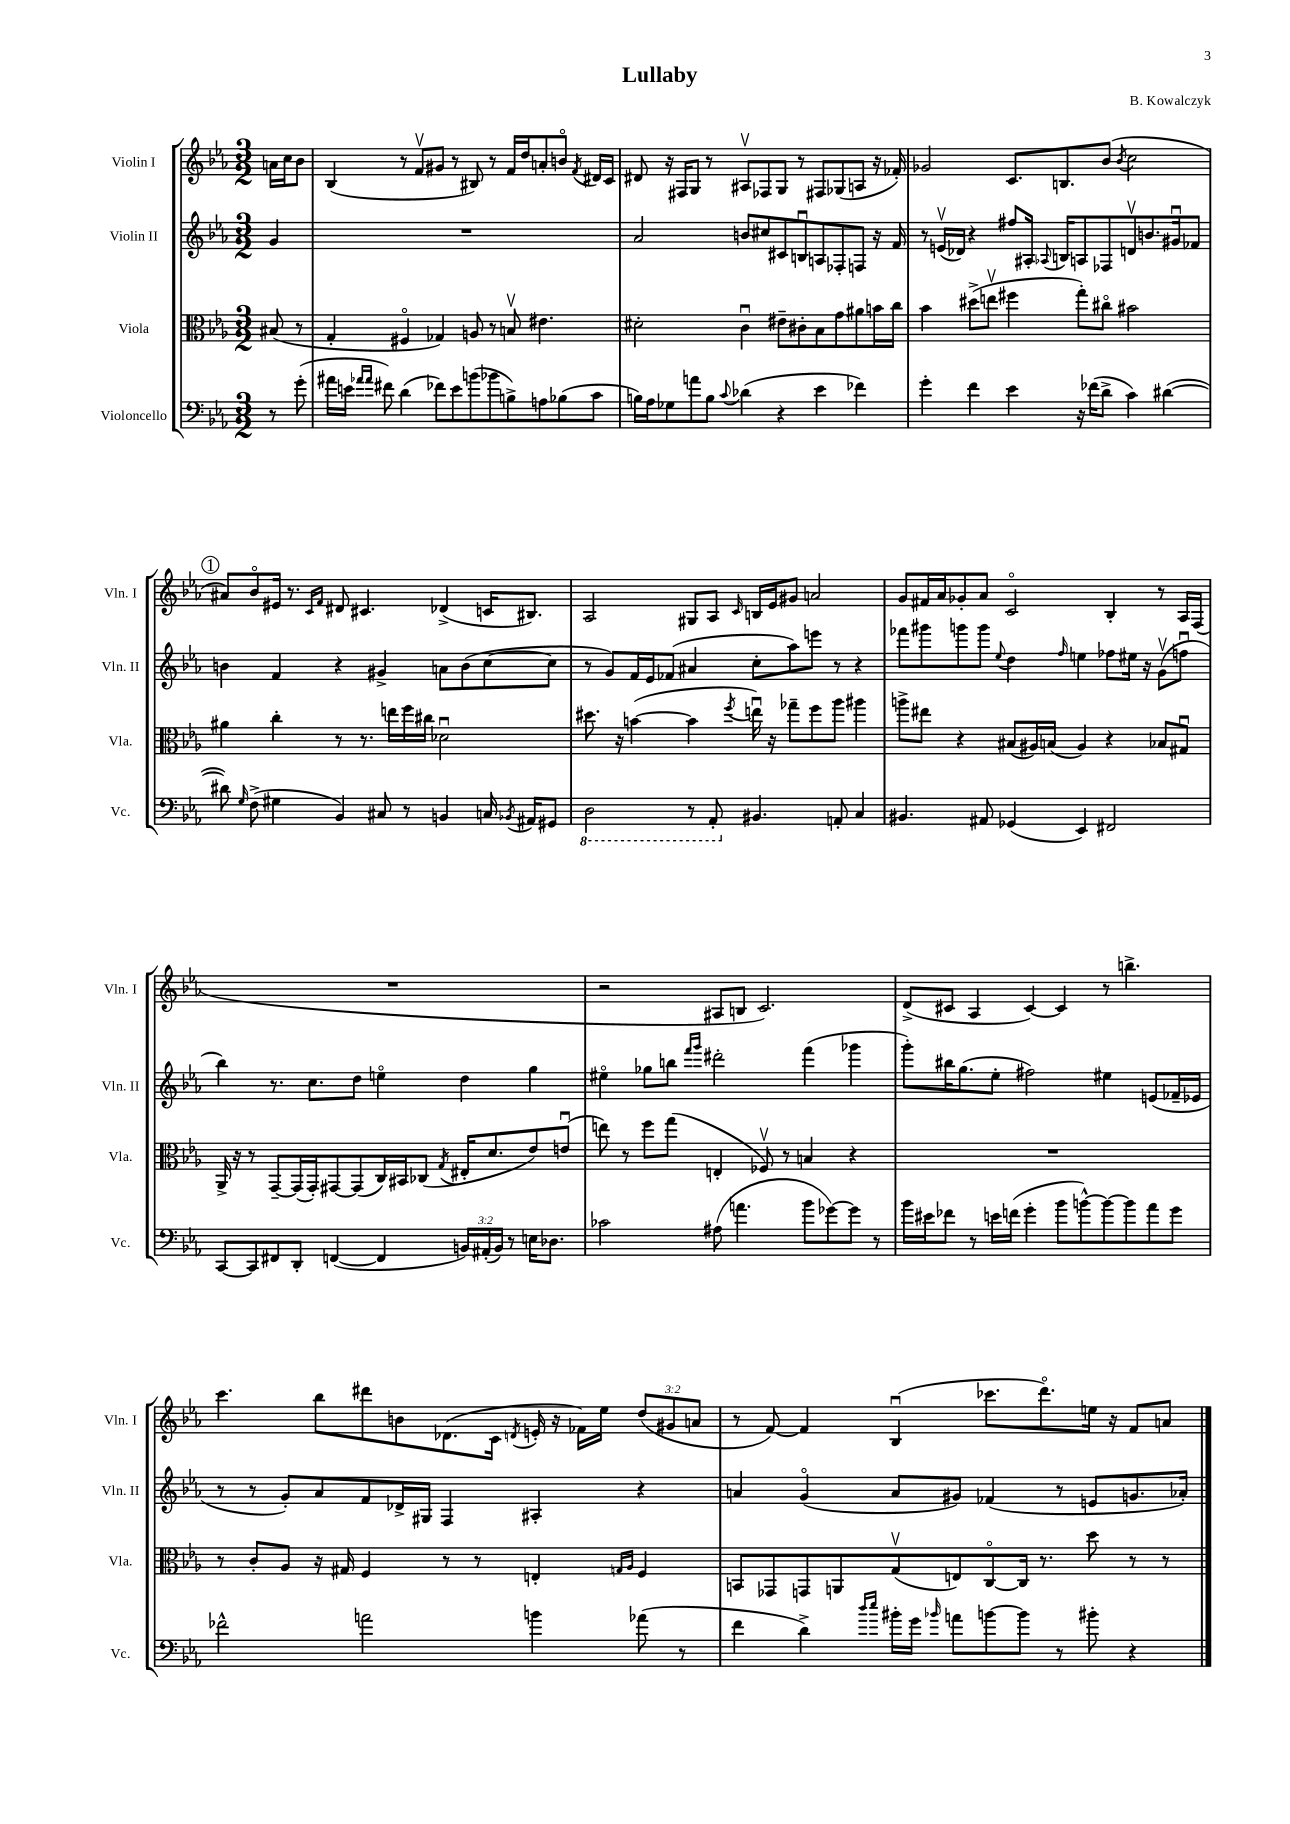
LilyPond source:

\header { title = "Lullaby" composer = "B. Kowalczyk" }
<<
\new StaffGroup <<
\new Staff = "s0" \with { instrumentName = "Violin I" shortInstrumentName = "Vln. I" } {
    \clef treble \key ees \major \numericTimeSignature \time 3/2 \override Staff.TupletNumber.text = #tuplet-number::calc-fraction-text \partial 4
    \autoBeamOff a'16[ c''16 bes'8] |
    bes4( r8 f'8[\upbow gis'8] r8 bis8) r8 f'16[ d''16 a'8-. b'8]\flageolet \acciaccatura { f'8 } dis'16[ c'16] |
    dis'8 r16 fis16[ g8] r8 ais8[\upbow fes8 g8] r8 fis8[ ges8( a8] r16 fes'16-.) |
    ges'2 c'8.[ b8. bes'8]( \acciaccatura { bes'8 } c''2 |
    \mark \markup { \circle "1" } ais'8[) bes'8\flageolet eis'16] r8. \grace { c'16[ f'16] } dis'8 cis'4. des'4->( c'16[ bis8.]) |
    aes2 gis8[ aes8] \grace { c'16 } b16[ ees'16 gis'8] a'2 |
    g'8[ fis'16 aes'16 ges'8-. aes'8] c'2\flageolet bes4-. r8 aes16[ f16]( |
    R1. |
    r2 ais8[ b8] c'2.) |
    d'8[->( cis'8] aes4 cis'4~) cis'4 r8 b''4.-> |
    c'''4. bes''8[ dis'''8 b'8 des'8.( c'16] \acciaccatura { d'8 } e'16-. r16 fes'16[) ees''16] \tuplet 3/2 { d''8[( gis'8 a'8] } |
    r8 f'8~) f'4 bes4\downbow( ces'''8.[ d'''8.\flageolet) e''16] r16 f'8[ a'8] \bar "|." |
}
\new Staff = "s1" \with { instrumentName = "Violin II" shortInstrumentName = "Vln. II" } {
    \clef treble \key ees \major \numericTimeSignature \time 3/2 \partial 4
    \autoBeamOff g'4 |
    R1. |
    aes'2 b'8[ cis''8 cis'8 b8\downbow a8 fes8-. f8] r16 f'16 |
    r8 e'16[\upbow( des'16]) r4 fis''8[ ais16]-. \appoggiatura { aes8 } b16[ a8 fes8 d'8\upbow b'8. gis'16\downbow fes'8] |
    \mark \markup { \circle "1" } b'4 f'4 r4 gis'4-> a'8[ b'8( c''8~ c''8] |
    r8 g'8[) f'16 ees'16 fes'8]( ais'4 c''8[-. aes''8) e'''8] r8 r4 |
    fes'''8[ gis'''8 g'''8 g'''8] \appoggiatura { ees''8 } d''4 \grace { f''16 } e''4 fes''8[ eis''16] r16 g'8[\upbow( f''8]\downbow |
    bes''4) r8. c''8.[ d''8] e''4\flageolet d''4 g''4 |
    eis''4\flageolet ges''8[ b''8] \grace { f'''16[ g'''16] } dis'''2-. f'''4( ges'''4 |
    g'''8[-.) bis''16 g''8.( ees''8]-. fis''2) eis''4 e'8[( fes'16-- ees'16] |
    r8 r8 g'8[-.) aes'8 f'8 des'16-> gis16] f4 ais4-. r4 |
    a'4 g'4\flageolet( a'8[ gis'8]) fes'4( r8 e'8[ g'8. aes'16]-.) \bar "|." |
}
\new Staff = "s2" \with { instrumentName = "Viola" shortInstrumentName = "Vla." } {
    \clef alto \key ees \major \numericTimeSignature \time 3/2 \partial 4
    \autoBeamOff bis8( r8 |
    g4-. fis4\flageolet ges4) a8 r8 b8\upbow eis'4. |
    dis'2-. c'4\downbow eis'8[-- cis'8-. bes8 g'8 ais'8 b'16 c''16] |
    bes'4 dis''8[->( e''8]\upbow fis''4 g''8[-.) cis''8]\flageolet bis'2 |
    \mark \markup { \circle "1" } ais'4 c''4-. r8 r8. e''16[ f''16 cis''16] des'2\downbow |
    dis''8. r16 b'4~( b'4 \acciaccatura { f''8 } e''16\downbow) r16 ges''8[-- f''8 aes''8] ais''4 |
    a''8[-> eis''8] r4 bis8[( ais16) b16]( ais4) r4 bes8[ gis8]\downbow |
    aes,16-> r16 r8 g,8[~-- g,16( g,16-.) gis,8~ gis,8( c16) bis,16 ces8]( \acciaccatura { g8 } eis16[-. d'8. ees'8) e'8]\downbow( |
    e''8) r8 f''8[ g''8]( e4-. fes8\upbow) r8 b4 r4 |
    R1. |
    r8 c'8[-. aes8] r16 gis16 f4 r8 r8 e4-. \grace { g16[ aes16] } f4 |
    b,8[ ges,8 g,8 a,8 g8\upbow( e8) c8~\flageolet c16] r8. d''8 r8 r8 \bar "|." |
}
\new Staff = "s3" \with { instrumentName = "Violoncello" shortInstrumentName = "Vc." } {
    \clef bass \key ees \major \numericTimeSignature \time 3/2 \override Staff.TupletNumber.text = #tuplet-number::calc-fraction-text \partial 4
    \autoBeamOff r8 g'8-.( |
    ais'16[ e'16] \grace { aes'16[ aes'16] } fis'8) d'4( fes'8[) e'8 b'8( bes'8 b8->) a8 bes8( c'8] |
    b16[) aes16 ges8 a'8 b8] \appoggiatura { c'8 } des'4( r4 ees'4 fes'4) |
    g'4-. f'4 ees'4 r16 fes'16[( d'8]-> c'4) dis'4~( |
    \mark \markup { \circle "1" } dis'8) \grace { g16 } f8->( gis4 bes,4) cis8 r8 b,4 c16 \acciaccatura { bes,8 } ais,16[ gis,8] |
    \ottava #-1 d,2 r8 aes,,8-. \ottava #0 bis,4. a,8-. c4 |
    bis,4. ais,8 ges,4( ees,4) fis,2 |
    c,8[~ c,8 fis,8 d,8]-. f,4~( f,4 \tuplet 3/2 { b,16[) ais,16-.( b,16]) } r8 e16[ des8.] |
    ces'2 ais8( a'4. bes'8[ ges'8~) ges'8] r8 |
    bes'16[ eis'16 fes'8] r8 e'16[ f'16]( g'4-. bes'8[ b'8~-^) b'8~ b'8 aes'8 g'8] |
    fes'2-^ a'2 b'4 aes'8( r8 |
    f'4 d'4->) \grace { d''16[ ees''16] } bis'16[-. g'16] \grace { bes'16 } a'8[ b'8~ b'8] r8 bis'8-. r4 \bar "|." |
}
>>
>>
\layout { \context { \Score \remove "Bar_number_engraver" } }
